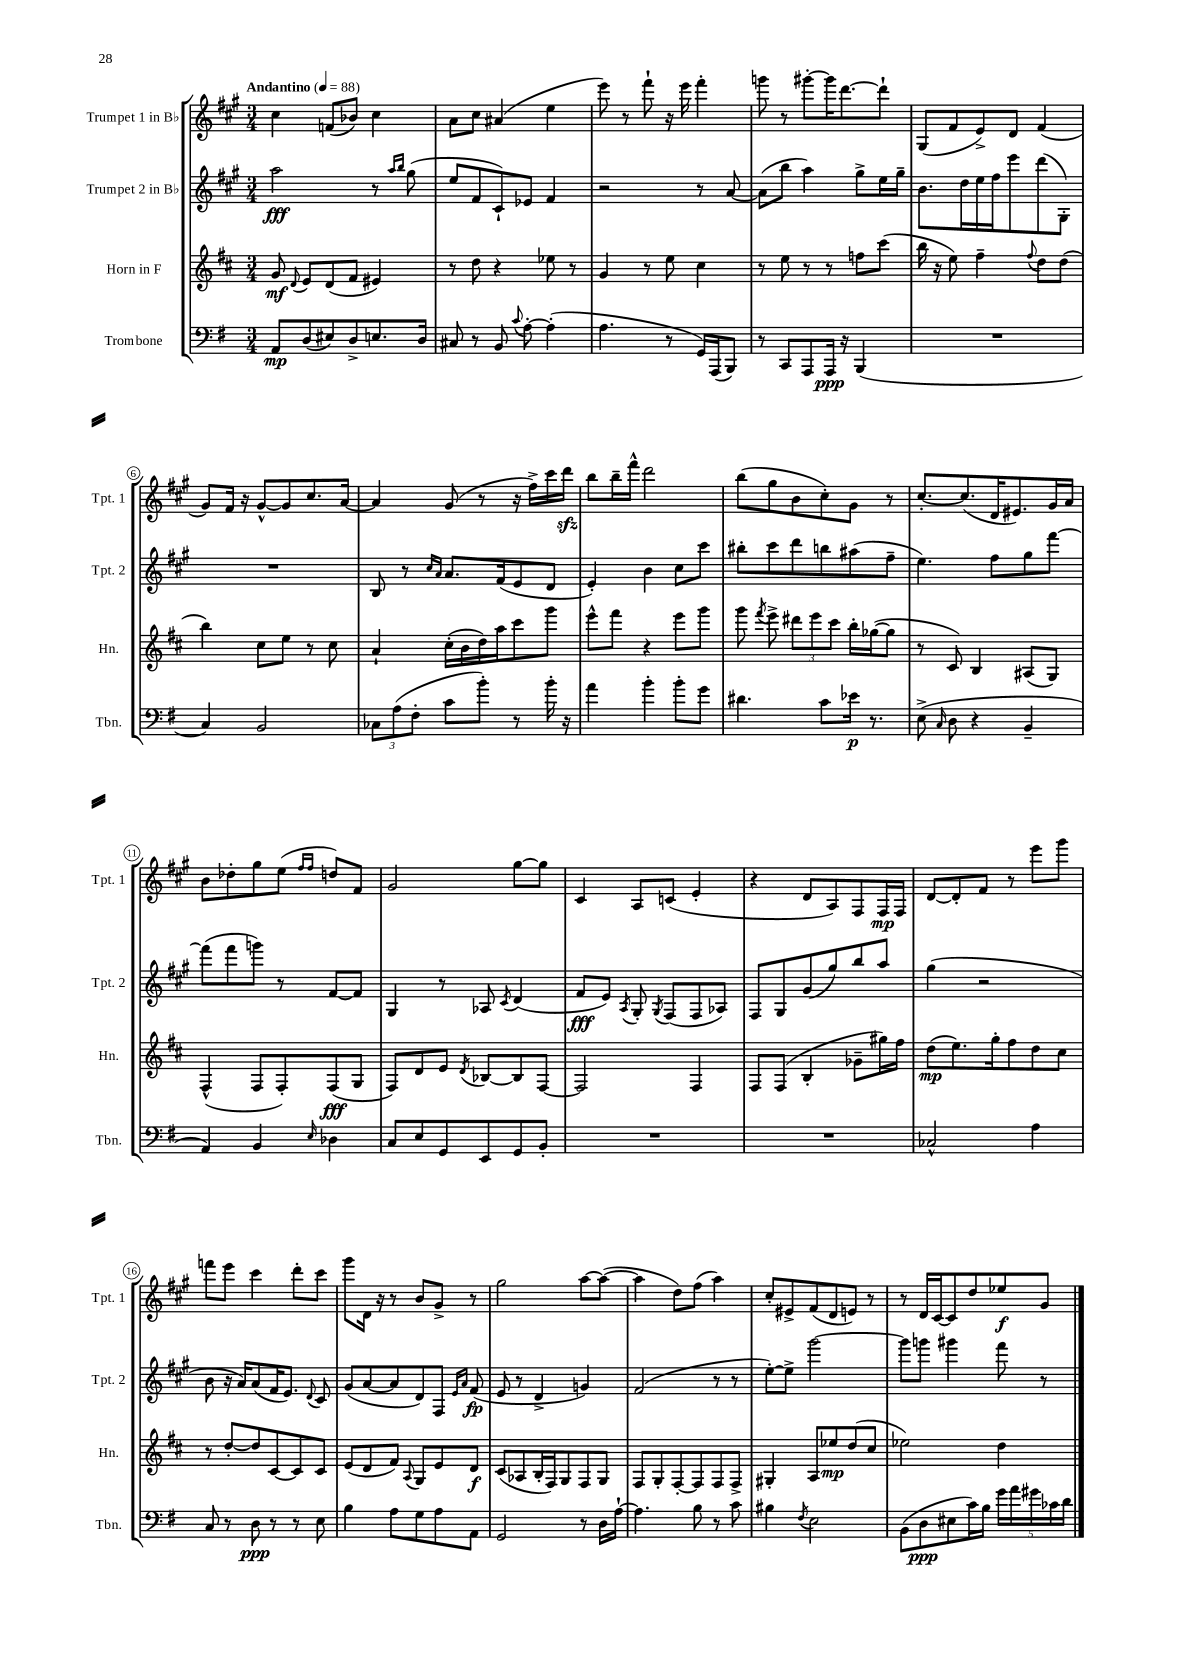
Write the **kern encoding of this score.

**kern	**kern	**kern	**kern
*staff4	*staff3	*staff2	*staff1
*clefF4	*clefG2	*clefG2	*clefG2
*k[f#]	*k[f#c#]	*k[f#c#g#]	*k[f#c#g#]
*M3/4	*M3/4	*M3/4	*M3/4
*MM88	*MM88	*MM88	*MM88
8AA/L	8g/	2aa\	4cc#\
.	8qqd/	.	.
(8D/	8e/L	.	.
8E#/)	(8d/	.	(8f/L
8D^/	8f#/J	.	8b-/J)
8.E/	4e#/)	8r	4cc#\
.	.	16qqaa/LL	.
.	.	16qqbb/JJ	.
.	.	(8gg#\	.
16D/Jk	.	.	.
=	=	=	=
8C#/	8r	8ee/L	8a\L
8r	8dd\	8f#/	8cc#\J
8BB/	4r	8c#`/)	(4a#/
8qqc/	.	.	.
[8A'\	.	8e-/J	.
(4A'\]	8ee-\	4f#/	4ee\
.	8r	.	.
=	=	=	=
4.A\	4g/	2r	8eee\)
.	.	.	8r
.	8r	.	8fff#`\
8r	8ee\	.	16r
.	.	.	16eee\
16GG/LL)	4cc#\	8r	4fff#'\
(16AAA/J	.	.	.
8BBB/J)	.	[8a/	.
=	=	=	=
8r	8r	(8a\]L	8ggg\
8CC/L	8ee\	8bb\J	8r
8AAA/	8r	4aa\)	[8ggg#'\L
16AAA/Jk	8r	.	16ggg#\]K
16r	.	.	[8.ddd\
(4BBB/	8ff\L	8gg#^\L	.
.	(8ccc#\J	16ee\L	8ddd`\]J
.	.	16gg#~\JJ	.
=	=	=	=
2.r	16bb\	8.b\L	(8G#/L
.	16r	.	.
.	8ee\)	.	8f#/
.	.	16dd\L	.
.	4ff#~\	16ee\	8e^/)
.	.	16ff#\J	.
.	.	8eee\	8d/J
.	8qqff#/	.	.
.	8dd\L	(8ddd\	(4f#/
.	(8dd\J	8G#'\J)	.
=	=	=	=
4C/)	4bb\)	2.r	8g#/L)
.	.	.	16f#/Jk
.	.	.	16r
2BB/	8cc#\L	.	[8g#^^/L
.	8ee\J	.	8g#/]
.	8r	.	8.cc#/
.	8cc#\	.	.
.	.	.	[16a/Jk
=	=	=	=
12C-\L	4a`/	8B/	4a/]
(12A\	.	.	.
.	.	8r	.
12F#'\J	.	.	.
.	.	16qqcc#/LL	.
.	.	16qqa/JJ	.
8c\L	(16cc#'\LL	8.a/L	(8g#/
.	16b\	.	.
8b'\J)	16dd\)	.	8r
.	16aa\J	(16f#/k	.
8r	8ccc#\	8e/	16r
.	.	.	16ff#^\LL)
16b'\	8ggg\J	8d/J	16ccc#\
16r	.	.	16ddd\JJ
=	=	=	=
4a\	8eee^^\L	4e'/)	8bb\L
.	8fff#\J	.	16bb~\L
.	.	.	16fff#^^\JJ
4b'\	4r	4b\	2ddd\
8b'\L	8eee\L	8cc#\L	.
8g\J	8ggg\J	8ccc#\J	.
=	=	=	=
4.d#\	8ggg\	8bb#'\L	(8bb\L
.	8qfff#/	.	.
.	8eee^\	8ccc#\	8gg#\
.	12ddd#\L	8ddd\	8b\
.	12eee\	.	.
8c\L	.	8bb\	8cc#'\)
.	12ccc#\J	.	.
16e-\Jk	16bb'\LL	(8aa#\	8g#\J
8.r	([16gg-\J	.	.
.	8gg-\]J	8ff#~\J	8r
=	=	=	=
(8E^\	8r	4.ee\)	[8.cc#'/L
16qqC/	.	.	.
8D\	8c#/)	.	.
.	.	.	(8.cc#/]
4r	4B/	.	.
.	.	8ff#\L	16d/K
.	.	.	8.e#/)
4BB~/	(8A#/L	8gg#\	.
.	8G/J)	[8fff#\J	16g#/L
.	.	.	16a/JJ
=	=	=	=
4AA/)	(4F#^^/	(8fff#\]L	8b\L
.	.	8fff#\	8dd-'\
4BB/	8F#/L	8ggg\J)	8gg#\
.	8F#'/)	8r	(8ee\J
.	.	.	16qqff#/LL
16qqE/	.	.	16qqff#/JJ
4D-\	(8F#/	[8f#/L	8dd/L)
.	8G/J	8f#/]J	8f#/J
=	=	=	=
8C/L	8F#/L)	4G#/	2g#/
8E/	8d/	.	.
8GG/	8e/J	8r	.
.	8qd/	.	.
8EE/	[8B-/L	8A-/	.
.	.	8qc#/	.
8GG/	8B-/]	(4d/	[8gg#\L
8BB'/J	[8F#/J	.	8gg#\]J
=	=	=	=
2.r	2F#/]	8f#/L	4c#/
.	.	8e/J)	.
.	.	8qA/	.
.	.	8G#'/	8A/L
.	.	8qG#/	.
.	.	(8F#/L	(8c/J
.	4F#/	8F#/	4e'/
.	.	8A-/J)	.
=	=	=	=
2.r	8F#/L	8F#/L	4r
.	(8F#/J	8G#/	.
.	4B'/	(8g#/	8d/L
.	.	8gg#/)	8A/)
.	8g-~\L	8bb/	8F#/
.	16gg#\L)	8aa/J	16F#/L
.	16ff#\JJ	.	16F#/JJ
=	=	=	=
2C-^^/	(8dd\L	(4gg#\	[8d/L
.	8.ee\)	.	8d'/]
.	.	2r	8f#/J
.	16gg'\k	.	.
.	8ff#\	.	8r
4A\	8dd\	.	8eee\L
.	8cc#\J	.	8ggg#\J
=	=	=	=
8C/	8r	8b\	8fff\L
8r	[8dd'/L	16r	8eee\J
.	.	16a/LK)	.
8D\	8dd/]	(8a/	4ccc#\
8r	[8c#/	16f#/K	.
.	.	8.e/J)	.
8r	8c#/]	.	8ddd'\L
.	.	8qqd/	.
8E\	8c#/J	8c#/	8ccc#\J
=	=	=	=
4B\	(8e/L	(8g#/L	8ggg#\L
.	8d/	[8a/	16d\Jk
.	.	.	16r
8A\L	8f#/J)	8a/]	8r
.	8qqA/	.	.
8G\	8G/L	8d/)	8b/L
8A\	8e/	8F#/J	8g#^/J
.	.	16qqe/LL	.
.	.	16qqa/JJ	.
8AA\J	8d/J	(8f#/	8r
=	=	=	=
2GG/	(8c#/L	8e/	2gg#\
.	8A-/	8r	.
.	16B'/L	4d^/	.
.	16F#/J)	.	.
.	8G/	.	.
8r	8F#/	4g/)	[8aa\L
16D\LL	8G/J	.	(8aa\_J
[16A`\JJ	.	.	.
=	=	=	=
4.A\]	8F#/L	(2f#/	4aa\]
.	8G'/	.	.
.	[8F#'/	.	8dd\L)
8B\	8F#/]	.	(8ff#\J
8r	8F#/	8r	4aa\)
8c\	8F#^/J	8r	.
=	=	=	=
4B#\	4G#'/	[8ee'\L)	8cc#'/L
.	.	8ee^\]J	8e#^/
8qF#/	.	.	.
2E\	8A/L	[2ggg#\	(8f#/
.	8ee-/	.	8d/
.	(8dd/	.	8e/J)
.	8cc#/J	.	8r
=	=	=	=
(8BB\L	2ee-\)	8ggg#\]L	8r
8D\	.	8ggg\J	16d/LL
.	.	.	[16c#/J
8E#\	.	4ggg#\	8c#/]
16c\L)	.	.	8dd/
16B\JJ	.	.	.
20g\LL	4dd\	8fff#\	8ee-/
20a\	.	.	.
20g#\	.	.	.
.	.	8r	8g#/J
20c-\	.	.	.
20d\JJ	.	.	.
==	==	==	==
*-	*-	*-	*-
